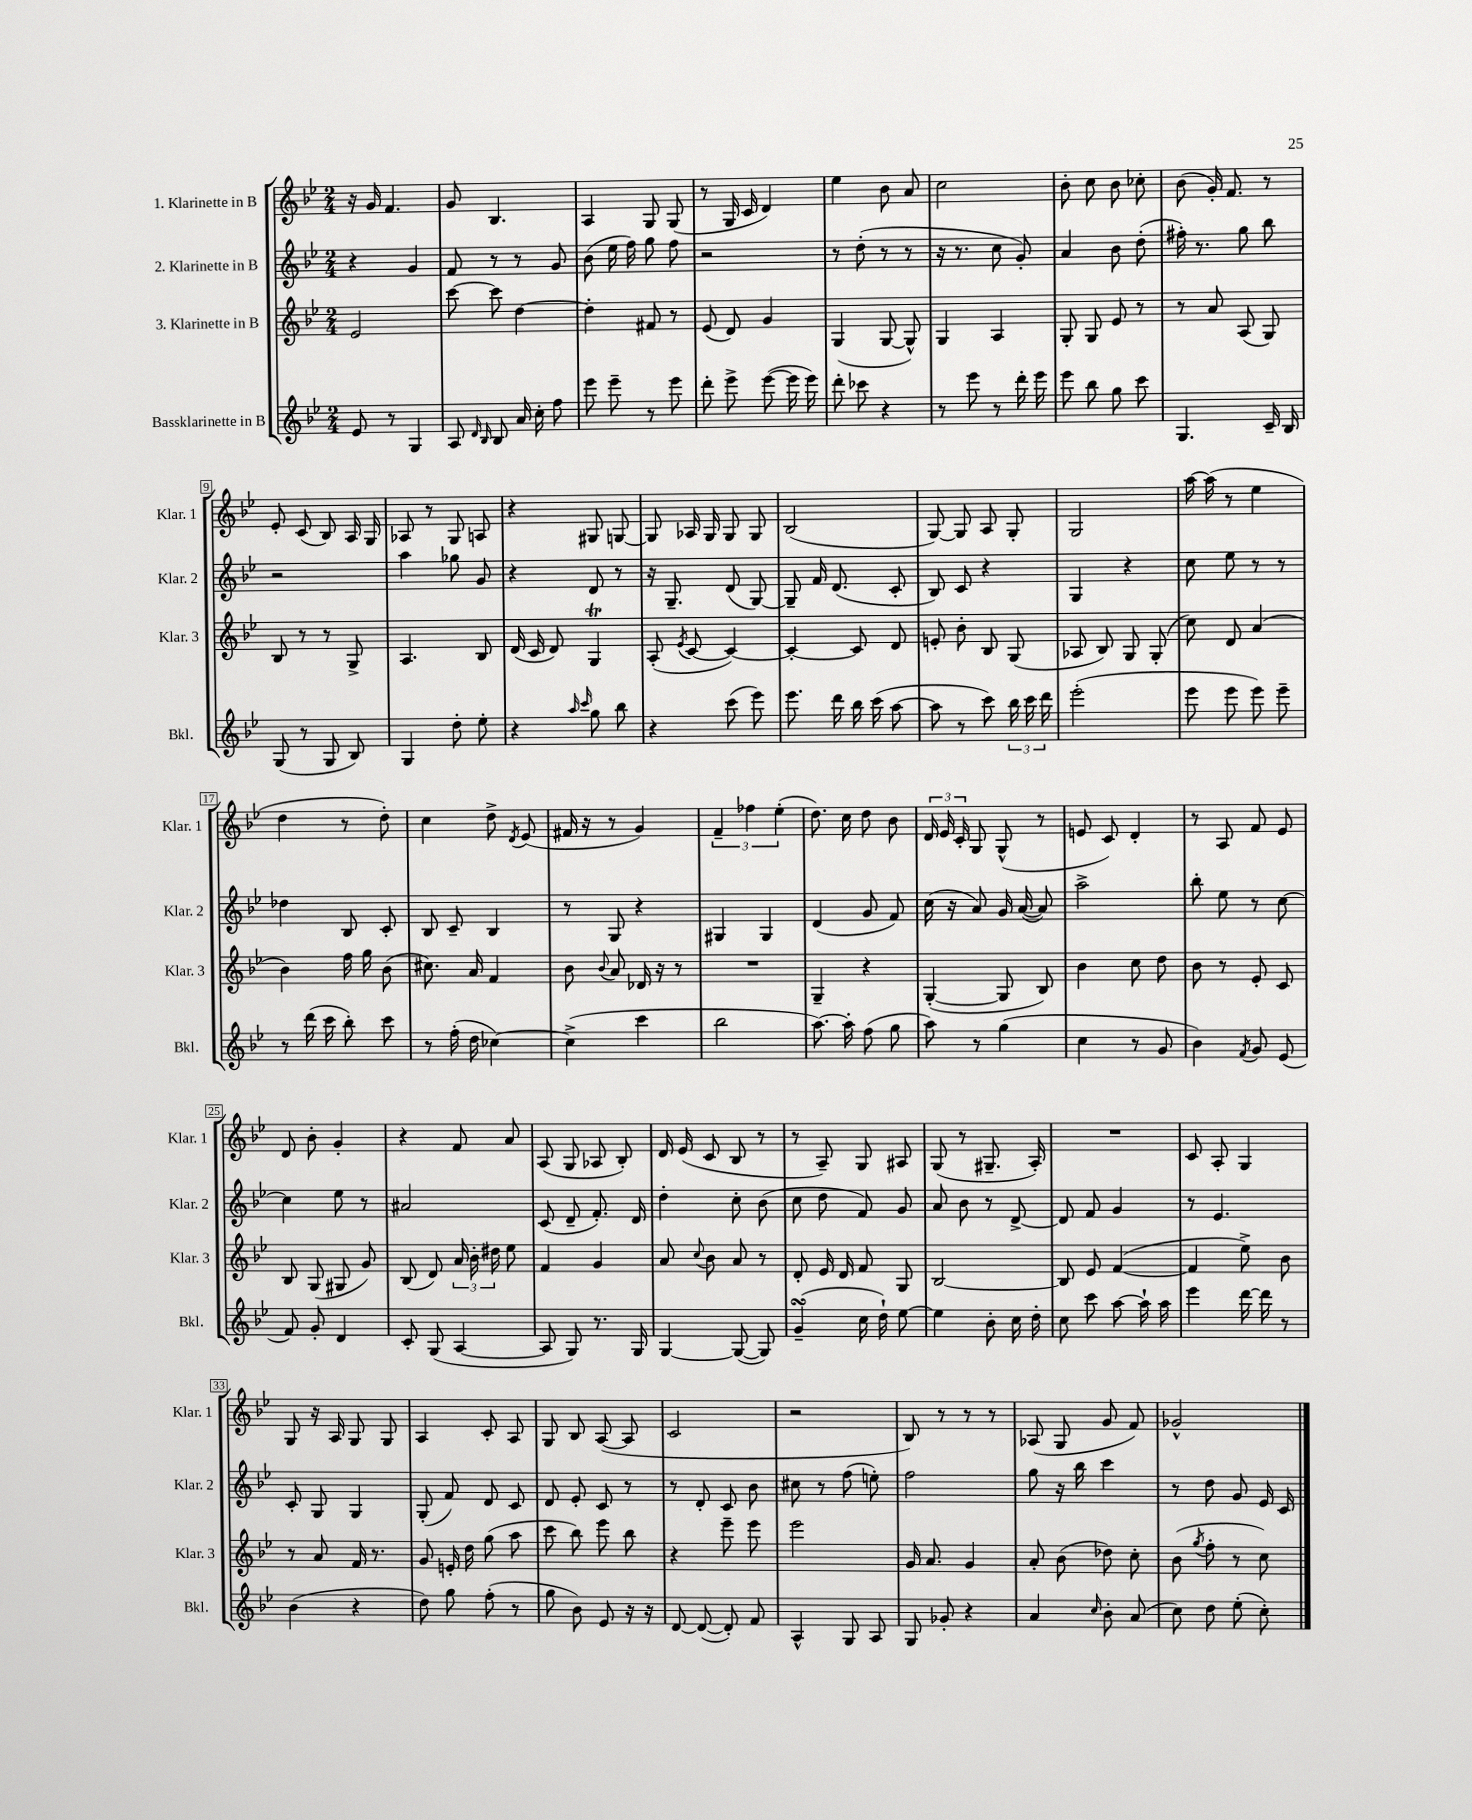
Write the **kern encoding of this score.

**kern	**kern	**kern	**kern
*staff4	*staff3	*staff2	*staff1
*clefG2	*clefG2	*clefG2	*clefG2
*k[b-e-]	*k[b-e-]	*k[b-e-]	*k[b-e-]
*M2/4	*M2/4	*M2/4	*M2/4
8e-	2e-	4r	16r
.	.	.	16g
8r	.	.	4.f
4G	.	4g	.
=	=	=	=
8A	[8ccc	8f	8g
16qqd	.	.	.
16qqB-	.	.	.
8B-	8ccc]	8r	4.B-
16a	[4dd	8r	.
16cc'	.	.	.
8ff	.	8g	.
=	=	=	=
8eee-	4dd']	(8b-	4A
8eee-~	.	16ee-	.
.	.	16ff)	.
8r	8f#	8gg	8G
8eee-	8r	8ff	(8G
=	=	=	=
8ddd'	(8e-	2r	8r
8eee-^	8d)	.	16G
.	.	.	16c
([8eee-	4g	.	4d)
16eee-]	.	.	.
16eee-)	.	.	.
=	=	=	=
8ddd'	(4G	8r	4ee-
8ccc-	.	(8dd'	.
4r	[8G	8r	8b-
.	8G^^])	8r	8a
=	=	=	=
8r	4G	16r	2cc
.	.	8.r	.
8eee-	.	.	.
8r	4A	8cc	.
16ddd'	.	8g')	.
16eee-	.	.	.
=	=	=	=
8eee-	8G'	4a	8b-'
8bb-	8G	.	8cc
8gg	8e-	8b-	8b-
8ccc	8r	(8dd'	8cc-'
=	=	=	=
4.G	8r	16ff#')	(8b-
.	.	8.r	.
.	8a	.	16g')
.	.	.	8.f
.	(8A	8gg	.
16c~	8G)	8bb-	8r
16B-	.	.	.
=	=	=	=
(8G	8B-	2r	8e-'
8r	8r	.	(8c
8G	8r	.	8B-)
8B-)	8G^	.	16A
.	.	.	16G
=	=	=	=
4G	4.A	4aa	8A-
.	.	.	8r
8dd'	.	8gg-	8G
8ee-'	8B-	8g	8A
=	=	=	=
4r	(16d	4r	4r
.	16c	.	.
.	8d)	.	.
16qqaa	.	.	.
16qqccc	.	.	.
8gg	4G	8d	8G#
8bb-	.	8r	[8G
=	=	=	=
4r	(8A'	16r	8G]
.	.	8.G~	.
.	8qe-	.	.
.	[8c	.	16A-
.	.	.	16G
(8ccc	4c_)	(8d	8G
8eee-)	.	[8G)	8G
=	=	=	=
8.eee-	4c'_	8G~]	(2B-
.	.	16f	.
16ddd	.	(8.d	.
16bb-	8c]	.	.
(16ccc	.	.	.
[8aa	8d	8c'	.
=	=	=	=
8aa]	8e'	8B-)	[8G)
8r	8b-'	8c	8G]
8ccc)	8B-	4r	8A
24bb-	(8G	.	8G'
24ccc	.	.	.
24ddd	.	.	.
=	=	=	=
(2eee-'	8A-	4G	2G
.	8B-)	.	.
.	8G	4r	.
.	(8G'	.	.
=	=	=	=
8eee-	8cc)	8cc	[16aa
.	.	.	(16aa]
8eee-	8d	8ee-	8r
8eee-)	(4a	8r	4ee-
8eee-~	.	8r	.
=	=	=	=
8r	4b-)	4dd-	4dd
(16ddd	.	.	.
16ccc	.	.	.
8bb-')	16ff	8B-	8r
.	16gg	.	.
8ccc	(8b-	8c'	8dd')
=	=	=	=
8r	8.cc#)	8B-	4cc
(16ff'	.	8c~	.
16dd	16a	.	.
[4cc-)	4f	4B-	8dd^
.	.	.	8qd
.	.	.	(8e-
=	=	=	=
(4cc-^]	8b-	8r	16f#
.	.	.	16r
.	8qqb-	.	.
.	8a	8G	8r
4ccc	16d-	4r	4g)
.	16r	.	.
.	8r	.	.
=	=	=	=
2bb-	2r	4G#	6f~
.	.	.	6ff-
.	.	4G#	.
.	.	.	(6ee-'
=	=	=	=
[8.aa)	4G~	(4d	8.dd)
16aa']	.	.	16cc
(8ff	4r	8g	8dd
8gg	.	8f)	8b-
=	=	=	=
8aa)	([4G'	(16cc	24d
.	.	.	24e-
.	.	16r	.
.	.	.	24c'
8r	.	8a)	8G
(4gg	8G]	16g	(8G^^
.	.	([16a	.
.	8B-)	8a])	8r
=	=	=	=
4cc	4b-	2aa^	8e
.	.	.	8c)
8r	8cc	.	4d'
8g	8dd	.	.
=	=	=	=
4b-)	8b-	8bb-'	8r
.	8r	8ee-	8A
8qf	.	.	.
8g	8e-'	8r	8f
(8e-	8c	[8cc	8e-
=	=	=	=
8f)	8B-	4cc]	8d
8g'	(8G	.	8b-'
4d	8G#	8ee-	4g'
.	8g)	8r	.
=	=	=	=
8c'	(8B-	2a#	4r
(8G	8d)	.	.
[4A	24a	.	8f
.	24b-'	.	.
.	24dd#	.	.
.	8ee-	.	8a
=	=	=	=
8A]	4f	(8c	(8A
8G)	.	8d~	8G
8.r	4g	8.f')	8A-
.	.	.	8B-')
16G	.	16d	.
=	=	=	=
[4G	8a	4dd'	16d
.	.	.	(16e-
.	8qqcc	.	.
.	8b-	.	8c
(8G_	8a	8cc'	8B-
8G])	8r	(8b-	8r
=	=	=	=
(4g~	8d'	8cc	8r
.	16e-	8dd	8A~)
.	16d	.	.
16cc	8f	8f)	8G
16dd`)	.	.	.
[8ee-	8G	8g	8A#
=	=	=	=
4ee-]	[2B-	8a	(8G
.	.	8b-	8r
8b-'	.	8r	8.G#~
16cc	.	[8d^	.
16dd'	.	.	16A')
=	=	=	=
8cc	8B-]	8d]	2r
8ccc	8e-	8f	.
[8aa	([4f	4g	.
16aa`]	.	.	.
16aa	.	.	.
=	=	=	=
4eee-	4f]	8r	8c
.	.	4.e-	8A'
[16ddd	8ee-^)	.	4G
16ddd]	.	.	.
8r	8b-	.	.
=	=	=	=
(4b-	8r	8c'	8G
.	8a	8G	16r
.	.	.	16A
4r	16f	4G	8G
.	8.r	.	.
.	.	.	8G
=	=	=	=
8dd)	8g	(8G'	4A
8gg	16e'	8f)	.
.	16dd	.	.
(8ff'	(8gg	8d	8c'
8r	8aa	8c	8A
=	=	=	=
8gg	8ccc	8d	8G
8b-)	8bb-)	8e-'	8B-
8e-	8eee-	8c	([8A
16r	8bb-	8r	8A]
16r	.	.	.
=	=	=	=
[8d	4r	8r	2c
(8d_	.	8d'	.
8d'])	8eee-~	8c	.
8f	8eee-	8b-	.
=	=	=	=
4A^^	2eee-	8cc#	2r
.	.	8r	.
8G	.	(8ff	.
8A	.	8ee')	.
=	=	=	=
8G	16g	2ff	8B-)
.	8.a	.	.
8g-'	.	.	8r
4r	4g	.	8r
.	.	.	8r
=	=	=	=
4a	8a'	8gg	(8A-
.	(8b-	16r	8G
.	.	16bb-	.
16qqcc	.	.	.
8b-'	8dd-)	4ccc	8g
(8a	8cc'	.	8f)
=	=	=	=
8cc)	(8b-	8r	2g-^^
.	8qgg	.	.
8dd	8ff'	8dd	.
(8ee-'	8r	8g	.
8cc')	8cc)	16e-	.
.	.	16c	.
==	==	==	==
*-	*-	*-	*-
